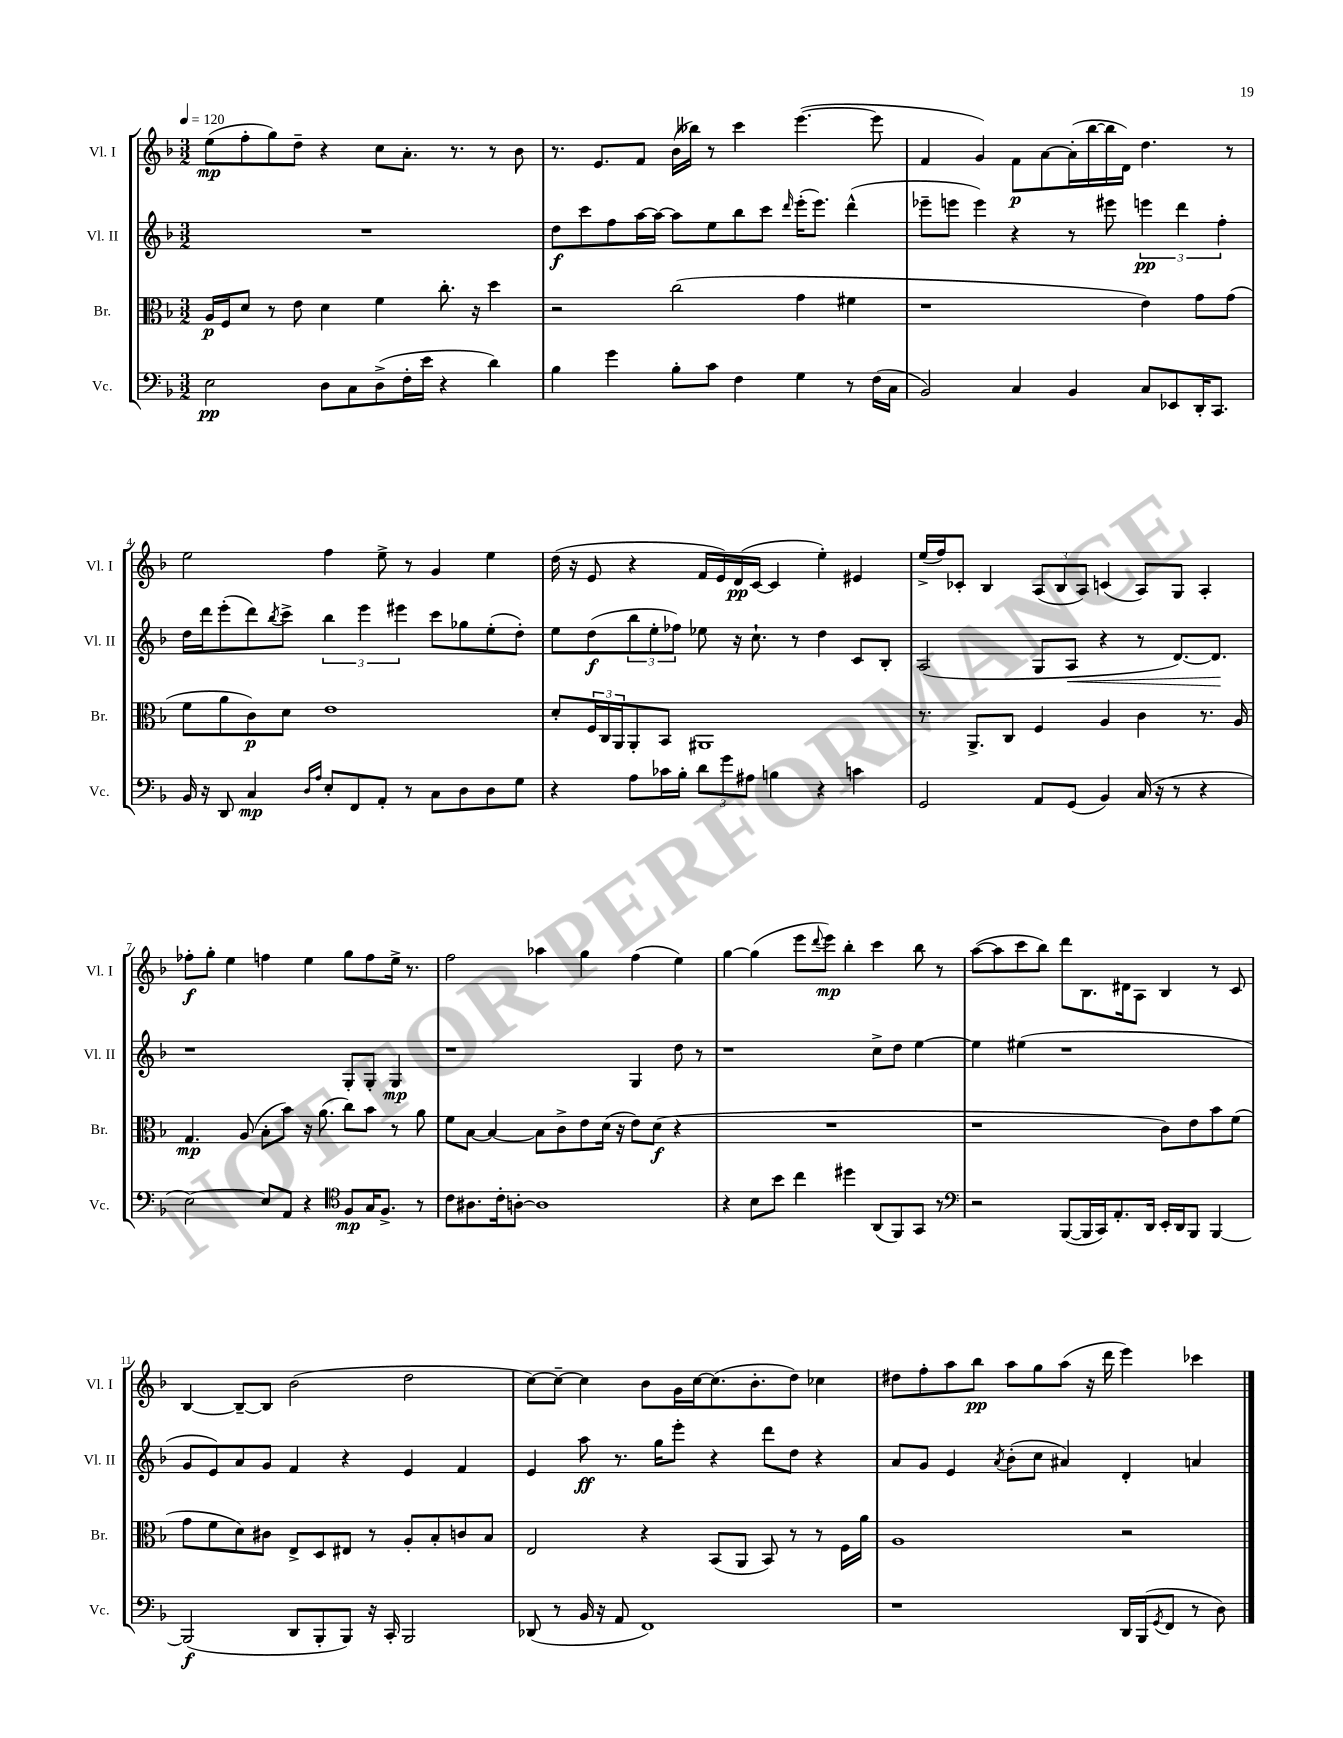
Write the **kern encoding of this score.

**kern	**kern	**kern	**kern
*staff4	*staff3	*staff2	*staff1
*clefF4	*clefC3	*clefG2	*clefG2
*k[b-]	*k[b-]	*k[b-]	*k[b-]
*M3/2	*M3/2	*M3/2	*M3/2
*MM120	*MM120	*MM120	*MM120
2E	16A	1.r	(8ee
.	16F	.	.
.	8d	.	8ff'
.	8r	.	8gg)
.	8e	.	8dd~
8D	4d	.	4r
8C	.	.	.
(8D^	4f	.	8cc
16F'	.	.	8.a'
16e	.	.	.
4r	8.cc'	.	.
.	.	.	8.r
.	16r	.	.
4d)	4dd	.	8r
.	.	.	8b-
=	=	=	=
4B-	2r	8dd	8.r
.	.	8ccc	.
.	.	.	8.e
4g	.	8ff	.
.	.	[16aa	8f
.	.	16aa_	.
8B-'	(2cc	8aa]	(16b-
.	.	.	16bb--)
8c	.	8ee	8r
4F	.	8bb-	4ccc
.	.	8ccc	.
.	.	16qqddd	.
4G	4g	(16eee'	([4.eee
.	.	8.eee)	.
8r	4f#	(4ddd^^	.
(16F	.	.	8eee]
16C	.	.	.
=	=	=	=
2BB-)	1r	8eee-~	4f
.	.	8eee	.
.	.	4eee)	4g)
4C	.	4r	8f
.	.	.	[8a
4BB-	.	8r	(16a']
.	.	.	[16bb-
.	.	8eee#	16bb-]
.	.	.	16d)
8C	4e)	6eee	4.dd
8EE-	.	.	.
.	.	6ddd	.
16DD'	8g	.	.
8.CC	.	.	.
.	.	6ff'	.
.	(8g	.	8r
=	=	=	=
16BB-	8f	16dd	2ee
16r	.	16ddd	.
8DD	8a	(8eee'	.
4C	8c)	8ddd)	.
.	.	8qbb-	.
.	8d	8ccc^	.
16qqD	.	.	.
16qqA	.	.	.
8E'	1e	6bb-	4ff
8FF	.	.	.
.	.	6eee	.
8AA'	.	.	8ee^
.	.	6eee#	.
8r	.	.	8r
8C	.	8ccc	4g
8D	.	8gg-	.
8D	.	(8ee'	4ee
8G	.	8dd')	.
=	=	=	=
4r	8d'	8ee	(16dd
.	.	.	16r
.	24F	(8dd	8e
.	24C	.	.
.	24AA	.	.
8A	8AA'	12bb-	4r
.	.	12ee'	.
16c-	8BB-	.	.
.	.	12ff-)	.
16B-'	.	.	.
12d	1AA#	8ee-	16f
.	.	.	16e)
12g	.	.	.
.	.	16r	(16d
12A#	.	.	.
.	.	8.cc`	[16c
4B	.	.	4c]
.	.	8r	.
4r	.	4dd	4ee')
4c	.	8c	4e#
.	.	8B-'	.
=	=	=	=
2GG	8.r	(2A	(16ee^
.	.	.	16ff)
.	.	.	8c-'
.	8.AA^	.	.
.	.	.	4B-
.	8C	.	.
8AA	4F	8G	(12A
.	.	.	12B-
(8GG	.	8A	.
.	.	.	12A)
4BB-)	4A	4r	(4c
(16C	4c	8r	8A)
16r	.	.	.
8r	.	[8.d)	8G
4r	8.r	.	4A'
.	.	8.d]	.
.	16A	.	.
=	=	=	=
[2E)	4.G	1r	8ff-'
.	.	.	8gg'
.	.	.	4ee
.	(8A	.	.
8E]	8B-'	.	4ff
8AA	8b-)	.	.
4r	16r	.	4ee
.	(8.a	.	.
*clefC4	*	*	*
8F	8cc)	8G'	8gg
16G	8b-	8G'	8ff
8.F^	.	.	.
.	8r	4G	16ee^
.	.	.	8.r
8r	8a	.	.
=	=	=	=
8c	8f	1r	2ff
8.A#	[8B-	.	.
.	4B-_	.	.
16c'	.	.	.
[8A'	.	.	.
1A]	8B-]	.	4aa-
.	8c^	.	.
.	8e	.	4gg
.	(16d	.	.
.	16r	.	.
.	8e)	4G	(4ff
.	(8d	.	.
.	4r	8dd	4ee)
.	.	8r	.
=	=	=	=
4r	1.r	1r	[4gg
8B-	.	.	(4gg]
8b-	.	.	.
4cc	.	.	8eee
.	.	.	8qqddd
.	.	.	8eee)
4dd#	.	.	4bb-'
(8AA	.	8cc^	4ccc
8FF)	.	8dd	.
8GG	.	[4ee	8bb-
8r	.	.	8r
=	=	=	=
*clefF4	*	*	*
2r	1r	4ee]	([8aa
.	.	.	8aa]
.	.	(4ee#	8ccc
.	.	.	8bb-)
([8BBB-	.	1r	8ddd
16BBB-]	.	.	8.B-
16CC)	.	.	.
8.AA'	.	.	.
.	.	.	16d#
.	.	.	8A
16DD	.	.	.
16EE'	8c)	.	4B-
16DD	.	.	.
8BBB-	8e	.	.
[4BBB-	8b-	.	8r
.	(8f	.	8c
=	=	=	=
(2BBB-]	8g	8g	[4B-
.	8f	8e)	.
.	8d)	8a	8B-~_
.	8c#	8g	8B-]
8DD	8E^	4f	(2b-
8BBB-'	8D	.	.
8BBB-)	8E#	4r	.
16r	8r	.	.
16CC'	.	.	.
2BBB-	8A'	4e	2dd
.	8B-'	.	.
.	8c	4f	.
.	8B-	.	.
=	=	=	=
(8DD-	2E	4e	[8cc)
8r	.	.	8cc~_
16BB-	.	8aa	4cc]
16r	.	.	.
8AA	.	8.r	.
1FF)	4r	.	8b-
.	.	16gg	.
.	.	8eee'	16g
.	.	.	[16cc
.	(8BB-	4r	(8.cc]
.	8AA	.	.
.	.	.	8.b-'
.	8BB-)	8ddd	.
.	8r	8dd	8dd)
.	8r	4r	4cc-
.	16F	.	.
.	16a	.	.
=	=	=	=
1r	1A	8a	8dd#
.	.	8g	8ff'
.	.	4e	8aa
.	.	.	8bb-
.	.	8qa	.
.	.	(8b-'	8aa
.	.	8cc	8gg
.	.	4a#)	(8aa
.	.	.	16r
.	.	.	16ddd
16DD	2r	4d'	4eee)
(16BBB-	.	.	.
8qGG	.	.	.
8FF	.	.	.
8r	.	4a	4ccc-
8D)	.	.	.
==	==	==	==
*-	*-	*-	*-
